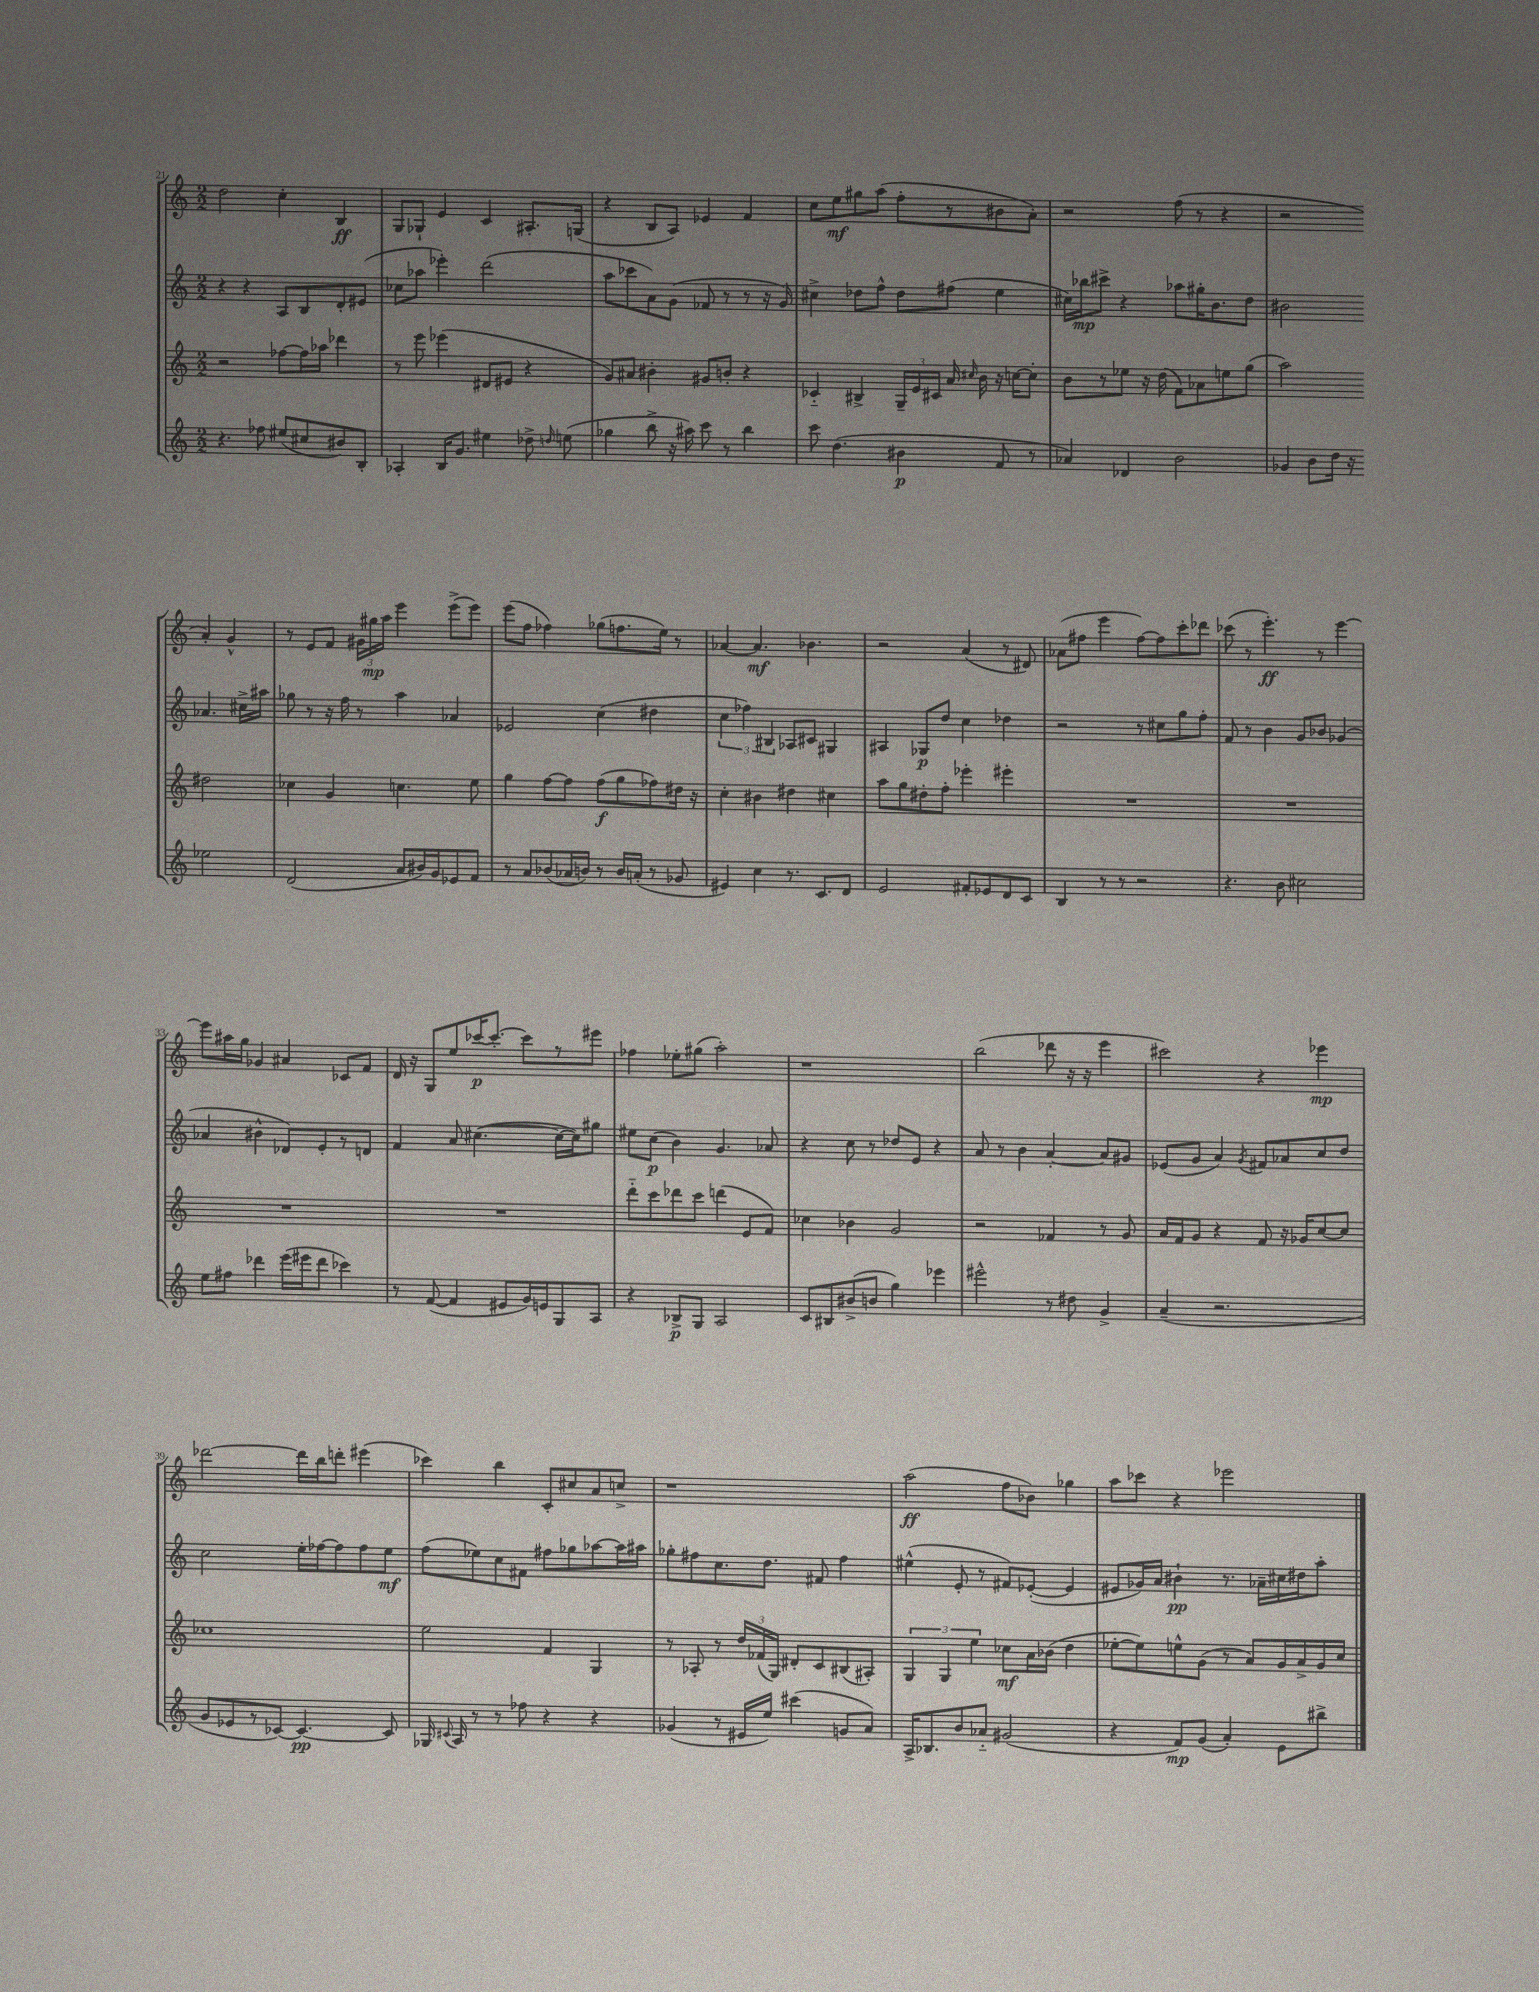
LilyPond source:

<<
\new StaffGroup <<
\new Staff = "s0" {
    \clef treble \key c \major \numericTimeSignature \time 2/2
    \autoBeamOff d''2 c''4-. b4\ff |
    g8[ ges8]-! e'4 c'4 ais8.[-. g16]( |
    r4 b8[ a8]) ees'4 f'4 |
    c''8[ e''8\mf gis''8 a''8]( f''8[-. r8 bis'8 a'8]-.) |
    r2 f''8( r8 r4 |
    r2 a'4-.) g'4-^ |
    r8 e'8[ f'8] \tuplet 3/2 { gis'16[ gis''16\mp a''16] } e'''4 e'''8[->( e'''8]) |
    e'''8[( f''8] fes''4) ges''8[( f''8. e''16]) r8 |
    aes'4~ aes'4.\mf bes'4. |
    r2 a'4( r8 dis'8) |
    aes'8[( fis''8] e'''4 fis''8[~) fis''8 c'''8-. des'''8] |
    ces'''8( r8 e'''4.-.\ff) r8 e'''4~ |
    e'''8[ ais''16 g''16] ges'4 ais'4 ces'8[ f'8] |
    d'16 r16 g8[ e''8 ces'''16~\p ces'''8.]~-. ces'''8[ r8 eis'''8] |
    fes''4 ees''8[-. gis''8]( a''2-.) |
    r1 |
    b''2( des'''8 r16 r16 e'''4 |
    cis'''2) r4 ees'''4\mp |
    des'''2~ des'''16[ b''16 d'''8]-. eis'''4( |
    ces'''4) b''4 c'8[-. cis''8 a'8 c''8]-> |
    r1 |
    a''2\ff( f''8[ bes'8]) ges''4 |
    a''8[ ces'''8] r4 ees'''2 \bar "|." |
}
\new Staff = "s1" {
    \clef treble \key c \major \numericTimeSignature \time 2/2
    \autoBeamOff r4 r4 a8[ b8 d'8-. eis'8]( |
    ces''8[ aes''8] ees'''4-.) d'''2( |
    a''8[ ces'''8 a'8) g'8]( fes'8 r8 r8 r16 g'16) |
    cis''4-> des''8[ f''8]-^ des''8[ fis''8]( e''4 |
    cis''16[) bes''16\mp cis'''8]-> r4 aes''8[ gis''16-. b'8. d''8] |
    bis'2 aes'4. cis''16[-> ais''16] |
    ges''8 r8 r16 f''16 r8 a''4 aes'4 |
    ees'2 c''4( dis''4 |
    \tuplet 3/2 { c''4 fes''4) bis4 } aes8[ cis'8] gis4 |
    ais4 ges8[\p d''8] c''4 des''4 |
    r2 r8 cis''8[ g''8 f''8]-. |
    f'8 r8 b'4 g'8[ bes'8] ges'4( |
    aes'4 bis'4-^ des'8[) e'8-. r8 d'8] |
    f'4 a'8 cis''4.~( cis''16[~ cis''16) gis''8] |
    eis''8[ c''8]\p( b'4) g'4. aes'8 |
    r4 c''8 r8 des''8[ e'8] r4 |
    a'8 r8 b'4 a'4~-. a'8[ gis'8] |
    ees'8[( g'8] a'4) \acciaccatura { g'8 } fis'8[ aes'8 c''8 d''8] |
    c''2 e''16[-. fes''16~ fes''8 fes''8 e''8]\mf |
    f''8[( ees''8) c''8 fis'8] fis''8[ ges''8 aes''8~ aes''16 ais''16] |
    ges''8[-. fis''8 c''8. d''8.] fis'8 fis''4 |
    eis''4-^( e'8-. r8 fis'8[) ees'8]~-.( ees'4 |
    eis'8[ ges'16) a'16] bis'4-!\pp r8. aes'16[-- cis''16 dis''16 a''8]-. \bar "|." |
}
\new Staff = "s2" {
    \clef treble \key c \major \numericTimeSignature \time 2/2
    \autoBeamOff r2 fes''8[~ fes''16 aes''16] des'''4 |
    r8 e'''8 ees'''4( dis'8[ eis'8] r4 |
    g'8[) ais'8] bis'4-. gis'8[ b'8]-. r4 |
    ces'4-_ bis4-> \tuplet 3/2 { g16[-- e'16 cis'16] } a'16 \grace { cis''16 } b'16 r16 c''16[~ c''8]-. |
    b'8[ r8 ees''8] r16 d''16( f'8[) aes'8 e''8 g''8]( |
    a''2) dis''2 |
    ces''4 g'4 c''4. e''8 |
    g''4 f''8[~ f''8] f''8[\f( g''8 fes''8) dis''16] r16 |
    c''4-. bis'4 dis''4 cis''4 |
    a''8[ g''8 dis''8-. f''8]-. ees'''4-. eis'''4-. |
    R1 |
    R1 |
    R1 |
    R1 |
    d'''8[-_ c'''8 des'''8 c'''8] d'''4( e'8[ f'8]) |
    ces''4 bes'4 g'2 |
    r2 fes'4 r8 g'8 |
    a'16[ f'16 g'8] r4 f'8 r16 ges'16[ c''8~ c''8] |
    ces''1 |
    e''2 f'4 g4 |
    r8 aes8-. r8 \tuplet 3/2 { d''16[ fes'16( g16]) } dis'8[-. c'8 bis8( ais8]-.) |
    \tuplet 3/2 { g4 g4 e''4 } ces''8[\mf a'16 bes'16]( d''4 |
    ees''8[~-. ees''8) e''8-^ g'8]( r8 a'8[) g'16 a'16-> g'16 c''16] \bar "|." |
}
\new Staff = "s3" {
    \clef treble \key c \major \numericTimeSignature \time 2/2
    \autoBeamOff r4. fes''8 eis''8[( cis''8 bis'8) b8]-. |
    aes4-. b16[ g'8.] eis''4 des''8-> \grace { d''16 } e''8( |
    ges''4 b''8-> r16 ais''16) c'''8 r8 b''4 |
    c'''8 d''4.( bis'4\p f'8 r8 |
    aes'4) des'4 b'2 |
    ges'4 b'8[ d''16] r16 ees''2 |
    d'2( a'8[ bis'16) g'16 ees'8 f'8] |
    r8 a'8[ bes'8( aes'16 b'16]) r8 b'16[ a'16]-.( r8 ges'8 |
    eis'4) c''4 r8. c'8.[ d'8] |
    e'2 fis'8[-. ees'8 d'8 c'8] |
    b4 r8 r8 r2 |
    r4. b'8 cis''2 |
    e''8[ fis''8] des'''4 e'''16[( eis'''16 des'''8] ces'''4) |
    r8 f'8~( f'4 eis'8[ g'16) e'16 g8 a8] |
    r4 bes8[->\p g8] a2 |
    c'8[ bis8 bis'8->( b'8] g''4) ees'''4 |
    eis'''2-^ r8 dis''8 g'4-> |
    a'4--( r2. |
    g'8[ ees'8 r8 ces'8]~) ces'4.~\pp ces'8 |
    ges16 \appoggiatura { cis'8 } a16 r8 r8 fes''8 r4 r4 |
    ges'4( r8 eis'16[ e''16]) cis'''4( g'8[ a'8]) |
    a16[-> bes8. b'8 aes'8]-_ gis'2( |
    r4 f'8[\mp) g'8]( a'4-.) e'8[ bis''8]-> \bar "|." |
}
>>
>>
\layout { \context { \Score currentBarNumber = #21 } }
